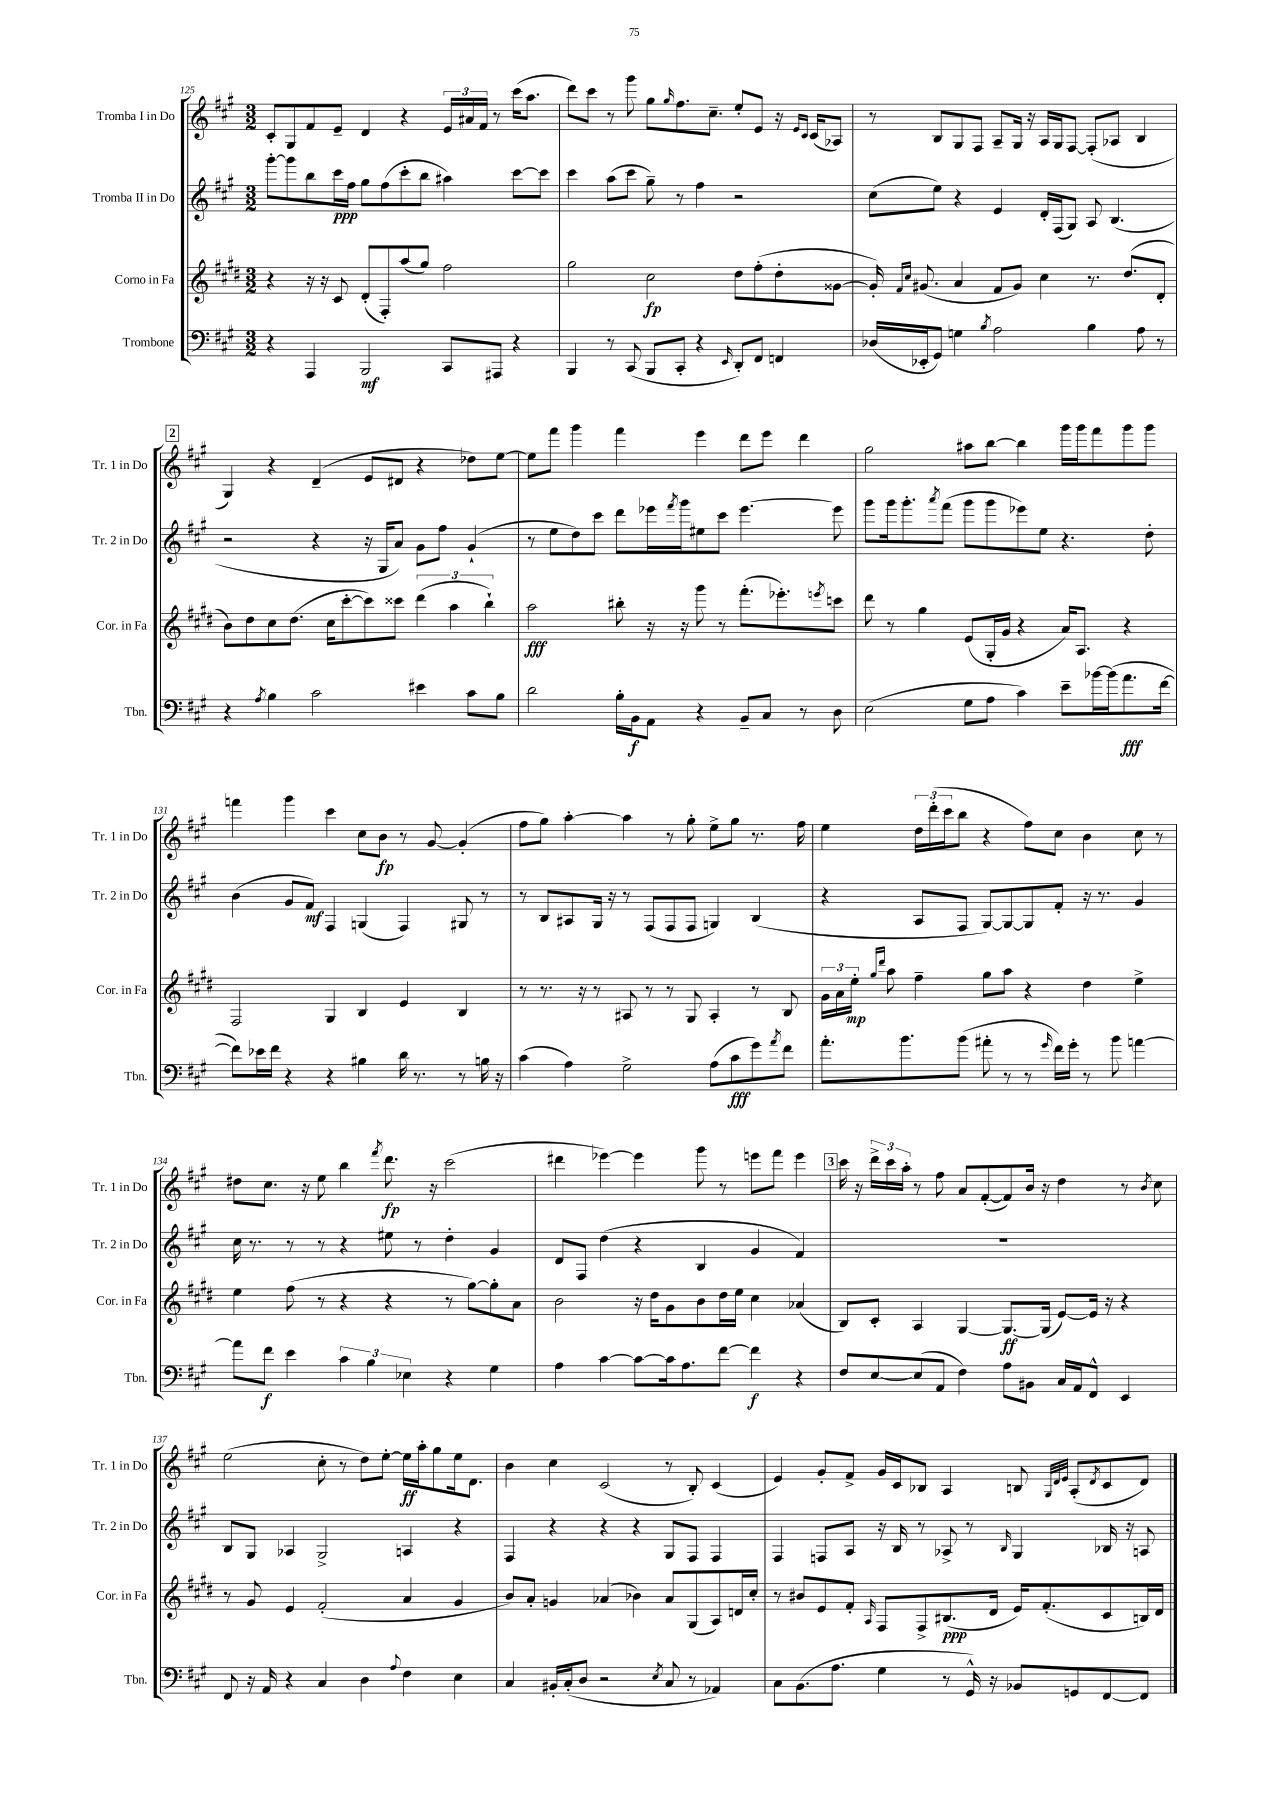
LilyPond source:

<<
\new StaffGroup <<
\new Staff = "s0" \with { instrumentName = "Tromba I in Do" shortInstrumentName = "Tr. 1 in Do" } {
    \clef treble \key a \major \numericTimeSignature \time 3/2
    cis'8-. gis8 fis'8 e'8-- d'4 r4 \tuplet 3/2 { e'16 ais'16 fis'16 } r8 cis'''16( a''8. |
    d'''8) cis'''8 r8 gis'''8 gis''8 \grace { gis''16 } fis''8. cis''8.-- e''8-. e'8 r16 \grace { e'16 cis'16 } cis'16( aes8) |
    r8 b8 gis8 fis8 a8-- gis16 r16 a16 gis16 fis8~ fis8-.( aes8 b4 |
    \mark \markup { \box "2" } gis4) r4 d'4--( e'8 dis'8 r4 des''8) e''8~ |
    e''8 fis'''8 gis'''4 fis'''4 e'''4 d'''8 e'''8 d'''4 |
    gis''2 ais''8 b''8~ b''4 gis'''16 gis'''16 fis'''8 gis'''8 gis'''8 |
    f'''4 gis'''4 cis'''4 cis''8 b'8\fp r8 gis'8~ gis'4-.( |
    fis''8 gis''8) a''4~-. a''4 r8 gis''8-. e''8-> gis''8 r8. fis''16 |
    e''4 \tuplet 3/2 { d''16 d'''16-.( cis'''16 } b''8 r4 fis''8) cis''8 b'4 cis''8 r8 |
    dis''8 cis''8. r16 e''8 b''4 \acciaccatura { fis'''8 } d'''8.\fp r16 cis'''2( |
    dis'''4 ees'''4~) ees'''4 gis'''8 r8 e'''8 fis'''8 e'''4 |
    \mark \markup { \box "3" } cis'''16 r16 \tuplet 3/2 { d'''16-> cis'''16 a''16-. } r8 fis''8 a'8 fis'8~-.( fis'8) b'16 r16 d''4 r8 \acciaccatura { b'8 } cis''8 |
    e''2( cis''8-. r8 d''8) e''8~-. e''16\ff a''16-. gis''8 e''16 d'8. |
    b'4 cis''4 cis'2( r8 b8-.) cis'4( |
    e'4) gis'8-. fis'8-> gis'16 cis'16 bes8 a4 b8 \grace { gis32 d'32 e'32 } a8-.( \acciaccatura { d'8 } cis'8 d'8) \bar "|." |
}
\new Staff = "s1" \with { instrumentName = "Tromba II in Do" shortInstrumentName = "Tr. 2 in Do" } {
    \clef treble \key a \major \numericTimeSignature \time 3/2
    gis'''8~-. gis'''8 b''8 cis'''16\ppp fis''16 gis''8 fis''8( cis'''8-. b''8 ais''4) cis'''8~ cis'''8 |
    cis'''4 a''8( cis'''8 gis''8--) r8 fis''4 r2 |
    cis''8( e''8) r4 e'4 d'16-. fis16( gis8) a8 b4.( |
    \mark \markup { \box "2" } r2 r4 r16 gis16 a'8) gis'8 fis''8 gis'4-!( |
    r8 e''8 d''8) cis'''8 d'''8 ees'''16 \acciaccatura { fis'''8 } gis'''16 eis''8 cis'''8 ees'''4.~ ees'''8 |
    gis'''8 gis'''16 gis'''8.-. \acciaccatura { a'''8 } fis'''8( gis'''8 gis'''8 ees'''8) e''8 r4. d''8-. |
    b'4( gis'8 fis'8\mf) fis4 g4( fis4) gis8 r8 |
    r8 b8 ais8 gis16 r16 r8 fis8( fis8 fis8 g4) b4( |
    r4 a8 fis8 gis8~) gis8~ gis8 fis'8-. r16 r8. gis'4 |
    cis''16 r8. r8 r8 r4 eis''8 r8 d''4-. gis'4 |
    d'8 fis8 d''4( r4 b4 gis'4 fis'4) |
    \mark \markup { \box "3" } R1. |
    b8 gis8 aes4 gis2-> a4 r4 |
    fis4 r4 r4 r4 gis8 fis8 fis4 |
    fis4 f8 a8 r16 b16 r8 aes8-> r8 \grace { b16 } gis4 bes16 r16 a8 \bar "|." |
}
\new Staff = "s2" \with { instrumentName = "Corno in Fa" shortInstrumentName = "Cor. in Fa" } {
    \clef treble \key e \major \numericTimeSignature \time 3/2
    r4 r16 r16 cis'8 dis'8-.( fis8-.) a''8( gis''8) fis''2 |
    gis''2 cis''2\fp dis''8 fis''8-.( dis''8-. gisis'8~ |
    gisis'16-.) \grace { fis'16 cis''16 } gis'8.( a'4 fis'8 gis'8) cis''4 r8. dis''8.( dis'8-. |
    \mark \markup { \box "2" } b'8) dis''8 cis''8 dis''8.( cis''16 cis'''8~-. cis'''8) cisis'''8 \tuplet 3/2 { dis'''4( a''4 b''4-!) } |
    a''2\fff bis''8-. r16 r16 gis'''8 r8 fis'''8.-.( ees'''8.-.) \acciaccatura { e'''8 } c'''8 |
    dis'''8 r8 gis''4 e'8( gis16-. gis'16 r4 a'16) a8. r4 |
    fis2 gis4 b4 e'4 b4 |
    r8 r8. r16 r8 ais8 r8 r8 gis8 ais4-. r8 b8 |
    \tuplet 3/2 { gis'16 a'16 e''16-.\mp } \grace { gis''16 dis'''16 } a''8 fis''4-- gis''8 a''8 r4 dis''4 e''4-> |
    e''4 fis''8( r8 r4 r4 r8 gis''8~) gis''8-. a'8 |
    b'2 r16 dis''16 gis'8 b'8 dis''16 e''16 cis''4 aes'4( |
    \mark \markup { \box "3" } b8) cis'8-. a4 gis4~ gis8.~\ff gis16( e'8~) e'16 r16 r4 |
    r8 gis'8 e'4 fis'2-.( a'4 gis'4 |
    b'8) a'8-. g'4 aes'4( bes'4) aes'8 gis8( a8) d'16 cis''16-. |
    r8 bis'8 e'8 fis'8-. \grace { a16 } fis8 fis8-> bis8.\ppp( dis'16 e'16) fis'8.-.( cis'8 b16) dis'16 \bar "|." |
}
\new Staff = "s3" \with { instrumentName = "Trombone" shortInstrumentName = "Tbn." } {
    \clef bass \key a \major \numericTimeSignature \time 3/2
    r4 a,,4 b,,2\mf cis,8 ais,,8 r4 |
    b,,4 r8 cis,8( b,,8 cis,8-. r4 \grace { e,16 } d,8-.) fis,8 f,4 |
    des16( ees,16-. gis,8) g4 \acciaccatura { b8 } a2 b4 a8 r8 |
    \mark \markup { \box "2" } r4 \acciaccatura { a8 } b4 cis'2 eis'4 cis'8 b8 |
    d'2 b16-. b,16\f a,8 r4 b,8-- cis8 r8 d8 |
    e2( gis8 a8 cis'4) e'8-- bes'16~ bes'16( a'8.\fff fis'16~ |
    fis'8) ees'16 fis'16 r4 r4 bis4 d'16 r8. r8 b16 r16 |
    cis'4( a4) gis2-> a8( cis'8\fff gis'8) \acciaccatura { a'8 } fis'8 |
    a'8.-. b'8. b'8( ais'8-. r8 r8 \grace { gis'16 } fis'16) gis'16-. r8 b'8 a'4~ |
    a'8 fis'8\f e'4 \tuplet 3/2 { cis'4 b4 ees4 } r4 gis4 |
    a4 cis'4~ cis'8~ cis'16 a8. fis'8~ fis'4\f r4 |
    \mark \markup { \box "3" } fis8 e8~ e8( a,8 fis4) a8 bis,8 cis16 a,16 fis,8-^ e,4 |
    fis,8 r16 a,16 r4 cis4 d4 \appoggiatura { a8 } fis4 e4 |
    cis4 bis,16-. cis16-.( d8 r2 \acciaccatura { e8 } cis8 r8 aes,4) |
    cis8 b,8.( a8. gis4 r8 gis,16-^) r16 bes,8 g,8 fis,8~ fis,8 \bar "|." |
}
>>
>>
\layout { \context { \Score currentBarNumber = #125 } }
